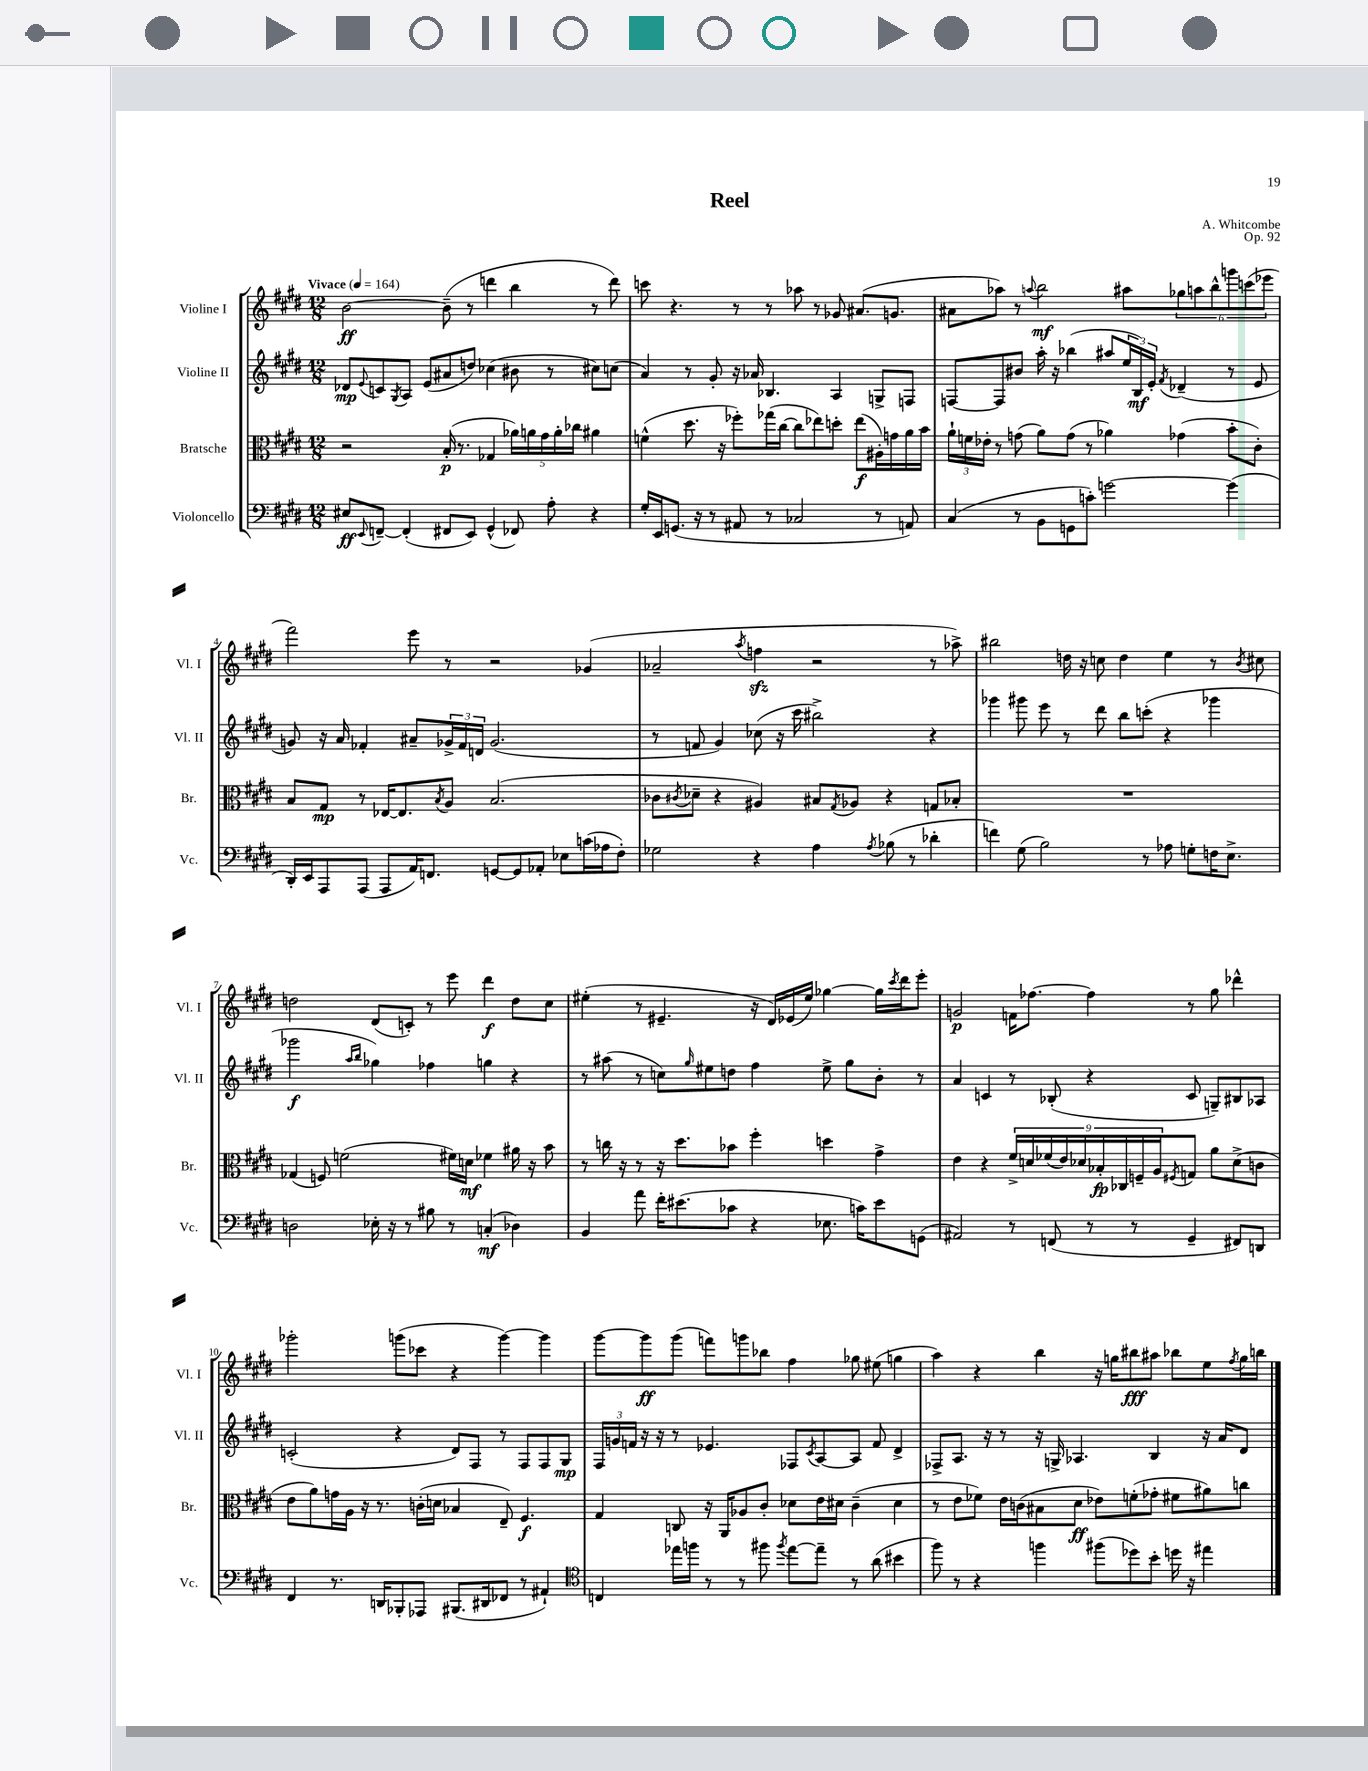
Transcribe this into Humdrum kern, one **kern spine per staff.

**kern	**kern	**kern	**kern
*staff4	*staff3	*staff2	*staff1
*clefF4	*clefC3	*clefG2	*clefG2
*k[f#c#g#d#]	*k[f#c#g#d#]	*k[f#c#g#d#]	*k[f#c#g#d#]
*M12/8	*M12/8	*M12/8	*M12/8
*MM164	*MM164	*MM164	*MM164
8E#	2r	8d-	[2b
8qqEE	.	8qqe	.
[8FF~	.	8c	.
.	.	8qG#	.
(4FF']	.	8A	.
.	.	(8e	.
8FF#	(16B'	8a#	(8b~]
.	8.r	.	.
8EE)	.	8dd)	8r
(4GG#^^	4G-	(4cc-	4ddd
8FF-)	20a-)	8b#	4bb
.	20a	.	.
.	20g#	.	.
8A'	.	8r	.
.	20a'	.	.
.	20cc-	.	.
4r	4a#	8cc#)	8r
.	.	(8cc	8ddd)
=	=	=	=
16G#'	(4f^^	4a)	8ccc
16EE	.	.	.
(8.GG	.	.	4.r
.	8.dd#	8r	.
16r	.	.	.
8r	.	8g#'	.
.	16r	.	.
8AA#	8ff-')	16r	8r
.	.	16a-	.
8r	(16gg-	4.B-	8r
.	[16cc#	.	.
2C-	8cc#]	.	8aa-
.	8ee-)	.	8r
.	8dd'	4A	8g-
.	(8ee-	.	(8.a#
8r	16A#')	8G^	.
.	16g	.	8.g
8AA)	16a	8F	.
.	16b	.	.
=	=	=	=
(4C#	24a`	[8F	8a#
.	24f	.	.
.	24e-'	.	.
.	8r	8F]	8aa-)
8r	(8g	8b#	8r
.	.	.	8qqaa
8BB	8a)	16aa'	2bb
.	.	16r	.
8GG	(8g	(4bb-	.
8c')	8r	.	.
[2g	4a-)	8aa#	.
.	.	24ee	8aa#
.	.	24B)	.
.	.	24e'	.
.	.	8qf#	.
.	(4g-	(4d-~	12gg-
.	.	.	12aa
.	.	.	12bb^^
(4g]	8b'	8r	12ggg
.	.	.	(12ccc
.	8c#')	8e	.
.	.	.	12eee-
=	=	=	=
16DD#')	8B	8g)	2fff#)
16EE	.	.	.
8AAA	8G#	16r	.
.	.	16a	.
(8AAA	8r	4f-'	.
8AAA	[16E-	.	.
.	8.E-]	.	.
16AA)	.	8a#~	8eee
8.FF	.	.	.
.	8qB	.	.
.	8A	24g-^	8r
.	.	24f-	.
.	.	24d	.
[8GG	(2.B	(2.g-	2r
8GG]	.	.	.
8AA-'	.	.	.
8E-	.	.	.
(16c	.	.	(4g-
16A-	.	.	.
8F#')	.	.	.
=	=	=	=
2G-	8c-	8r	2a-~
.	8qc#	.	.
.	8d-~	8f	.
.	4r	4g#)	.
.	.	.	8qaa
4r	4A#)	(8cc-	4ff
.	.	16r	.
.	.	16ccc#	.
4A	8B#	2bb#^)	2r
.	8qG#	.	.
.	8A-	.	.
8qA	.	.	.
(8B-	4r	.	.
8r	.	.	.
4d-'	8G	4r	8r
.	8B-'	.	8aa-^)
=	=	=	=
4f)	1.r	4ggg-	2bb#
(8G#	.	8ggg#	.
2B)	.	8eee	.
.	.	8r	16dd
.	.	.	16r
.	.	8ddd#	8cc
.	.	8bb	4dd
8r	.	(8ccc'	.
8A-	.	4r	4ee
8G'	.	.	.
16F	.	4ggg-	8r
8.E^	.	.	.
.	.	.	8qb
.	.	.	8cc#
=	=	=	=
2D	(4G-	2ggg-	2dd
.	8F)	.	.
.	(2f	.	.
.	.	16qqaa	.
.	.	16qqbb	.
16E-'	.	4gg-)	(8d#
16r	.	.	.
8r	.	.	8c')
8B#	.	4ff-	8r
8r	16f#)	.	8eee
.	16d	.	.
(4C'	4f-	4gg	4ddd#
4D-)	16a#	4r	8dd
.	16r	.	.
.	8b	.	8cc#
=	=	=	=
4BB	8r	8r	(4ee#'
.	16cc	(8aa#	.
.	16r	.	.
8a	8r	8r	8r
16f#'	16r	8cc)	4.e#~
(8.e#	8.dd#	.	.
.	.	16qqgg#	.
.	.	8ee#	.
8c-	8b-	8dd	.
4r	4ff#'	4ff#	16r
.	.	.	16d#)
.	.	.	(16e-
.	.	.	16ee#)
8.E-	4dd	8ee#^	[4gg-
.	.	8gg#	.
16c)	.	.	.
8e#	4g#^	8b'	16gg-]
.	.	.	8qccc#
.	.	.	16ddd#
(8GG	.	8r	8eee'
=	=	=	=
2AA#)	4e	4a	2g
.	4r	4c	.
8r	18f#^	8r	16f
.	18d	.	.
.	.	.	[8.ff-
.	(18f-	.	.
(8FF	.	(8B-'	.
.	18e)	.	.
.	18d-	.	.
8r	.	4r	4ff-]
.	18B-'	.	.
.	18C-	.	.
8r	.	.	.
.	18F~	.	.
.	18A	.	.
.	8qF#	.	.
4GG#~	8G	8c	8r
.	8a	8G~)	8gg#
8FF#)	(8d-^	8B#	4ddd-^^
8DD	8c	8A-	.
=	=	=	=
4FF#	8e	(2c'	2ggg-'
.	8a)	.	.
8.r	16g	.	.
.	16A	.	.
.	16r	.	.
16DD	8.r	.	.
8BBB-'	.	4r	(8ggg
8AAA-	(16c'	.	8ccc-
.	16d	.	.
(8.BBB#	4B-	8d#)	4r
.	.	8F#	.
16DD#	.	.	.
8FF-	8E~)	8r	[4ggg)
8r	4.F#	8F#	.
4AA#`)	.	8F#	4ggg]
.	.	8G#	.
=	=	=	=
*clefC4	*	*	*
4C	4G#	24F#	[8ggg#
.	.	24g	.
.	.	24f	.
.	.	16r	8ggg#]
.	.	16r	.
16ee-	8C	8r	(8ggg#
16ff	.	.	.
8r	16r	4.e-	8fff)
.	16AA	.	.
8r	8A-	.	8ggg
8ff#	8c#'	.	8bb-
8qff#	.	.	.
[8ee-	8d-	8F-	4ff#
.	.	8qc#	.
8ee-~]	16e	[8A	.
.	16d#	.	.
8r	(4c#~	8A]	8gg-
(8a	.	8f	(8ee#
4b#	4d#	4d#^	4gg
=	=	=	=
8ff#)	8r	8F-^	4aa)
8r	8e	8.A	.
4r	8f-)	.	4r
.	.	16r	.
.	16e	8r	.
.	(16c	.	.
4ff	8B#	16r	4bb
.	.	16G^	.
.	8d#	4.A-	.
(8ff#	8e-)	.	16r
.	.	.	16gg
8dd-)	(8f'	.	8bb#
8b'	8g-'	4B	8aa#
16dd	8f#	.	8bb-
16r	.	.	.
4ee#	8a#)	16r	8ee
.	.	16a	.
.	.	.	8qff#
.	8cc	8d#	16gg
.	.	.	16bb
==	==	==	==
*-	*-	*-	*-
